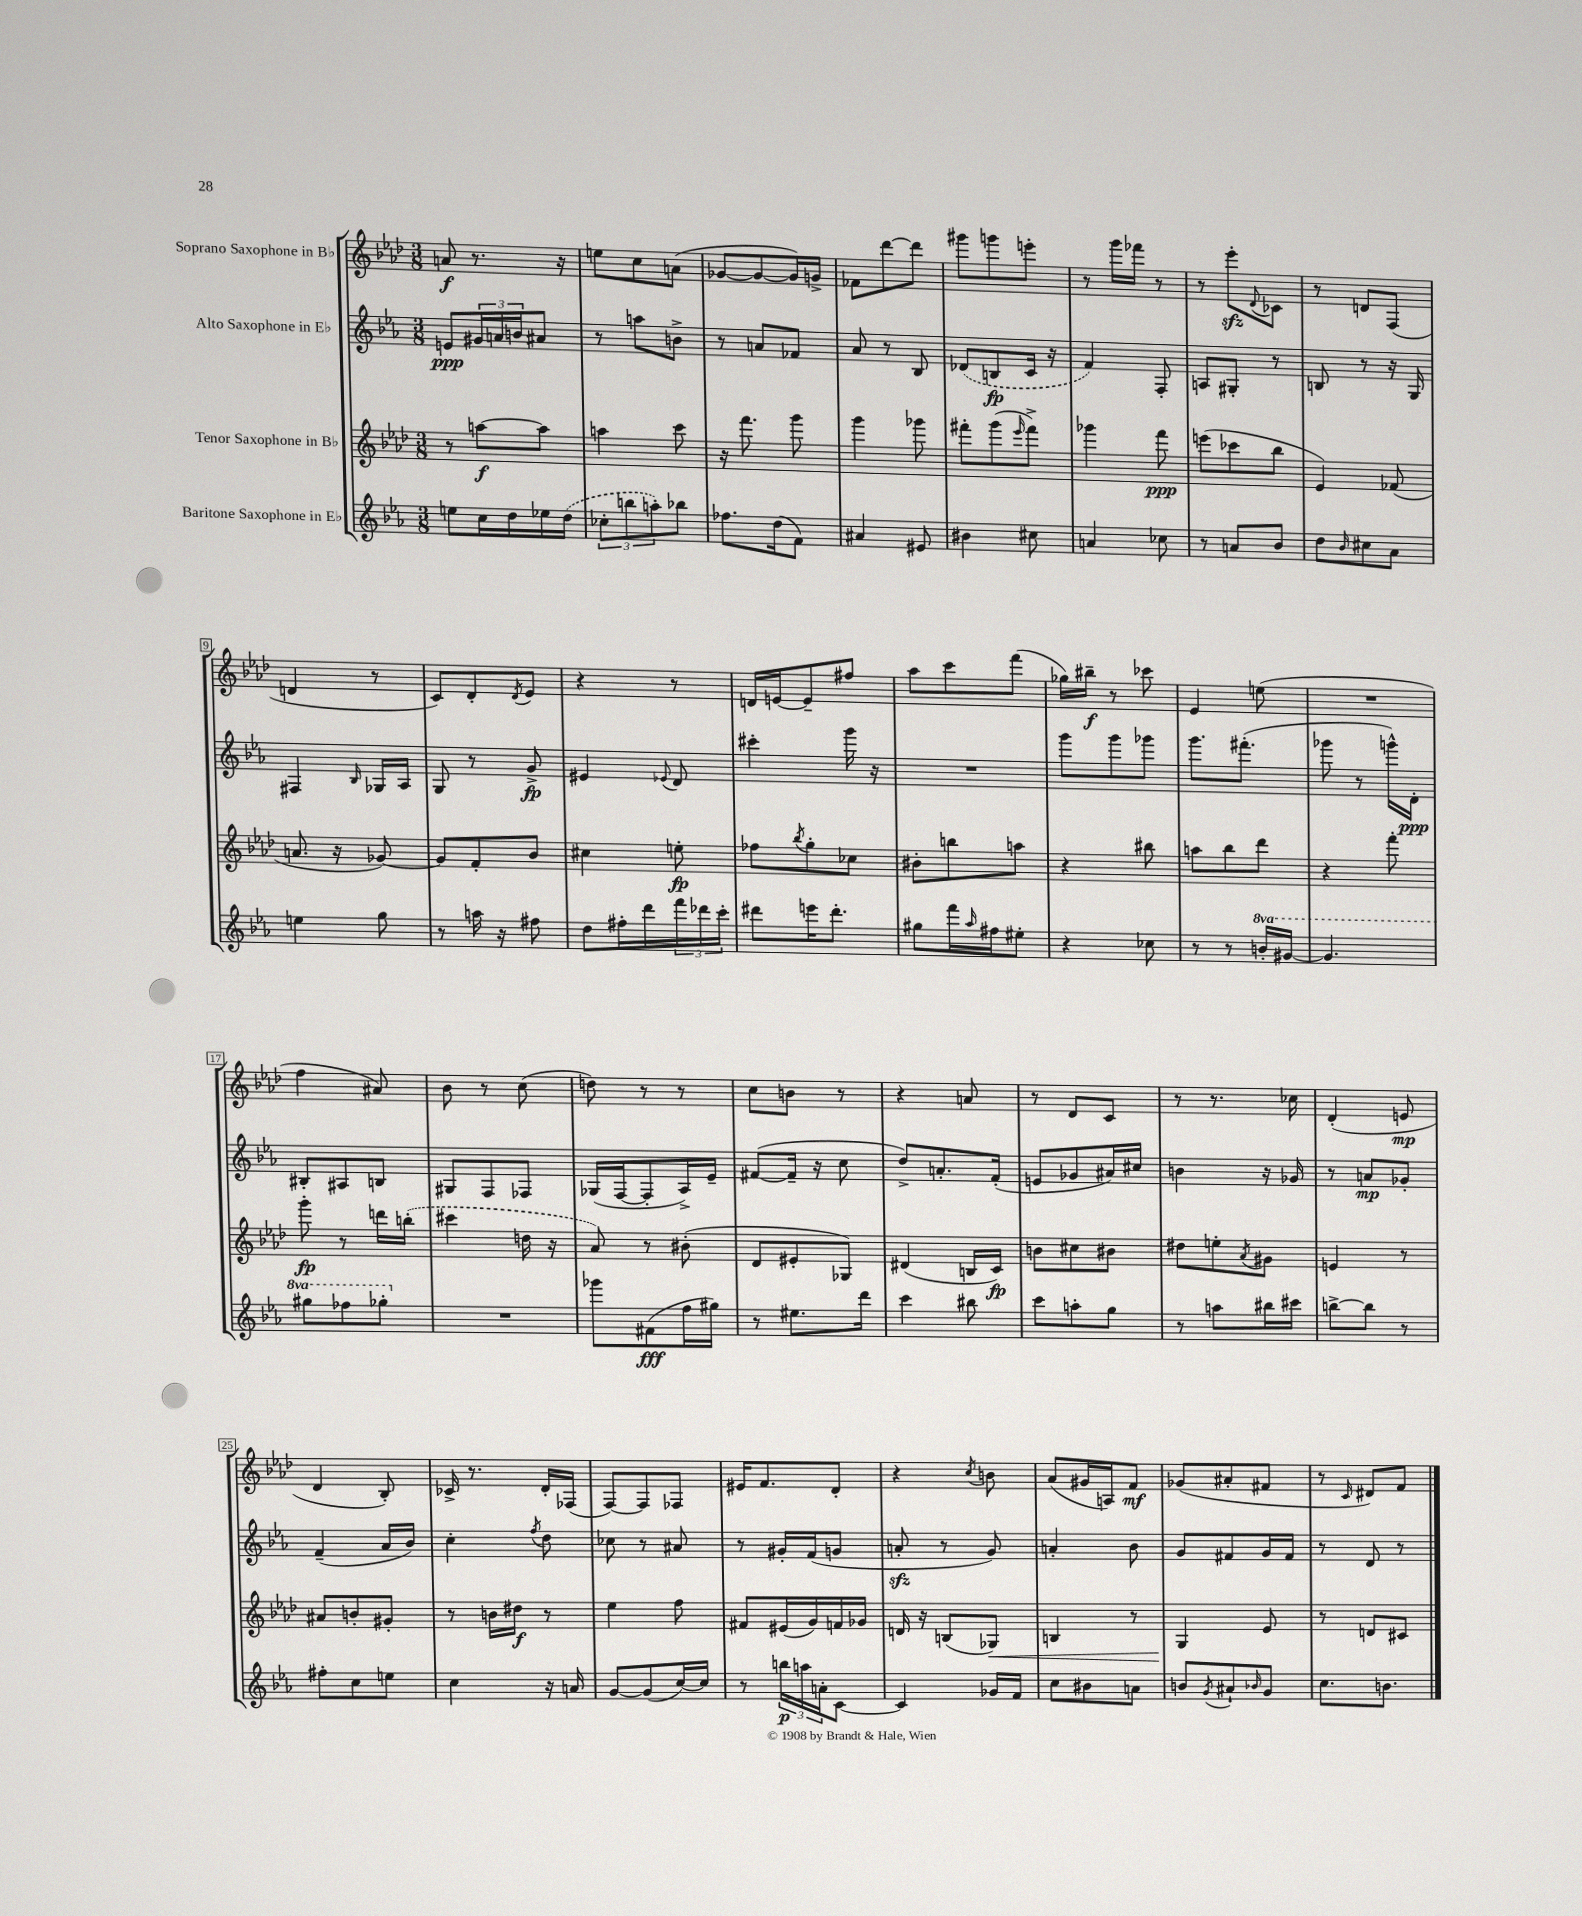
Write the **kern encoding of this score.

**kern	**dynam	**kern	**dynam	**kern	**dynam	**kern	**dynam
*part4	*part4	*part3	*part3	*part2	*part2	*part1	*part1
*staff4	*staff4	*staff3	*staff3	*staff2	*staff2	*staff1	*staff1
*I"Baritone Saxophone in E♭	*	*I"Tenor Saxophone in B♭	*	*I"Alto Saxophone in E♭	*	*I"Soprano Saxophone in B♭	*
*clefG2	*	*clefG2	*	*clefG2	*	*clefG2	*
*k[b-e-a-]	*	*k[b-e-a-d-]	*	*k[b-e-a-]	*	*k[b-e-a-d-]	*
*M3/8	*	*M3/8	*	*M3/8	*	*M3/8	*
=1	=1	=1	=1	=1	=1	=1	=1
8een\L	.	8r	.	8en/L	ppp	8an/	f
16cc\L	.	[8aan\L	f	24g#X/L	.	8.r	.
.	.	.	.	24an/	.	.	.
16dd\	.	.	.	.	.	.	.
.	.	.	.	24bn/J	.	.	.
16ee-X\	.	8aa\J]	.	8a#X/J	.	.	.
(16dd\JJ	.	.	.	.	.	16r	.
=2	=2	=2	=2	=2	=2	=2	=2
12cc-X'\L	.	4aan\	.	8r	.	8een\L	.
12bbn\	.	.	.	.	.	.	.
.	.	.	.	8aan\L	.	8cc\	.
12aan'\)	.	.	.	.	.	.	.
8bb-X\J	.	8ccc\	.	8bn^\J	.	(8an\J	.
=3	=3	=3	=3	=3	=3	=3	=3
8.ff-X\L	.	16r	.	8r	.	[8g-X/L	.
.	.	8.fff\	.	.	.	.	.
.	.	.	.	8an/L	.	8g-/_	.
(16dd\k	.	.	.	.	.	.	.
8f\J)	.	8ggg\	.	8f-X/J	.	16g-/L])	.
.	.	.	.	.	.	16gn^/JJ	.
=4	=4	=4	=4	=4	=4	=4	=4
4a#X/	.	4ggg\	.	8a-/	.	8f-X\L	.
.	.	.	.	8r	.	[8ddd-\	.
8e#X/	.	8ggg-X\	.	8B-/	.	8ddd-\J]	.
=5	=5	=5	=5	=5	=5	=5	=5
4b#X\	.	8fff#X'\L	.	(8d-X/L	.	8ggg#X\L	.
.	.	(8ggg\	.	8Bn/	fp	8gggn\	.
.	.	16qqeee-/	.	.	.	.	.
8cc#X\	.	8fff#^\J)	.	16c/Jk	.	8eeen'\J	.
.	.	.	.	16r	.	.	.
=6	=6	=6	=6	=6	=6	=6	=6
4an/	.	4ggg-X\	.	4f/)	.	8r	.
.	.	.	.	.	.	16ggg\LL	.
.	.	.	.	.	.	16fff-X\JJ	.
8cc-X\	.	8fff\	ppp	8F'/	.	8r	.
=7	=7	=7	=7	=7	=7	=7	=7
8r	.	(8eeen\L	.	8An/L	.	8r	.
8an/L	.	8ccc-X\	.	8G#X'/J	.	8eee-zz'\L	.
.	.	.	.	.	.	8qqd-/	.
8b-/J	.	8bb-\J	.	8r	.	8c-X\J	.
=8	=8	=8	=8	=8	=8	=8	=8
8dd\L	.	4e-/)	.	8Bn/	.	8r	.
16qqb-/	.	.	.	.	.	.	.
8cc#X\	.	.	.	8r	.	8dn/L	.
8a-\J	.	(8f-X/	.	16r	.	(8F/J	.
.	.	.	.	16G/	.	.	.
!!LO:LB:g=z
=9	=9	=9	=9	=9	=9	=9	=9
4een\	.	8.an/	.	4F#X/	.	4dn/	.
.	.	16r	.	.	.	.	.
.	.	.	.	16qqB-/	.	.	.
8gg\	.	[8g-X/)	.	16G-X/LL	.	8r	.
.	.	.	.	16A-/JJ	.	.	.
=10	=10	=10	=10	=10	=10	=10	=10
8r	.	8g-/L]	.	8G/	.	8c/L)	.
16aan\	.	8f'/	.	8r	.	8d-'/	.
16r	.	.	.	.	.	.	.
.	.	.	.	.	.	8qd-/	.
8ff#X\	.	8b-/J	.	8g^/	fp	8e-/J	.
=11	=11	=11	=11	=11	=11	=11	=11
8dd\L	.	4cc#X\	.	4e#X/	.	4r	.
16ff#X'\L	.	.	.	.	.	.	.
16ddd\	.	.	.	.	.	.	.
.	.	.	.	8qqe-X/	.	.	.
24fff\	.	8een'\	fp	8d/	.	8r	.
24ddd-X\	.	.	.	.	.	.	.
24ccc'\JJ	.	.	.	.	.	.	.
=12	=12	=12	=12	=12	=12	=12	=12
8ddd#X\L	.	8ff-X\L	.	4ccc#X'\	.	16dn/LL	.
.	.	.	.	.	.	[16en/J	.
.	.	8qbb-/	.	.	.	.	.
16eeen\K	.	8gg'\	.	.	.	8e~/]	.
8.ddd#'\J	.	.	.	.	.	.	.
.	.	8cc-X\J	.	16ggg\	.	8ff#X/J	.
.	.	.	.	16r	.	.	.
=13	=13	=13	=13	=13	=13	=13	=13
8gg#X\L	.	8b#X'\L	.	4.r	.	8aa-\L	.
16fff\L	.	8bbn\	.	.	.	8ccc\	.
16qqaa-/	.	.	.	.	.	.	.
16ff#X\J	.	.	.	.	.	.	.
8ee#X'\J	.	8aan\J	.	.	.	(8fff\J	.
=14	=14	=14	=14	=14	=14	=14	=14
4r	.	4r	.	8ggg\L	.	16gg-X\LL)	.
.	.	.	.	.	.	16bb#X~\JJ	f
.	.	.	.	8ggg\	.	8r	.
8cc-X\	.	8bb#X\	.	8ggg-X\J	.	8ccc-X\	.
=15	=15	=15	=15	=15	=15	=15	=15
8r	.	8aan\L	.	8.ggg\L	.	4e-/	.
8r	.	8bb-\	.	.	.	.	.
.	.	.	.	(8.fff#X'\J	.	.	.
*8va	*	*	*	*	*	*	*
16bbn'/LL	.	8ddd-\J	.	.	.	(8een\	.
[16gg#X/JJ	.	.	.	.	.	.	.
=16	=16	=16	=16	=16	=16	=16	=16
4.gg#/]	.	4r	.	8ggg-X\	.	4.r	.
.	.	.	.	8r	.	.	.
.	.	8fff'\	.	16gggn^^\LL)	.	.	.
.	.	.	.	16d'\JJ	ppp	.	.
!!LO:LB:g=z
=17	=17	=17	=17	=17	=17	=17	=17
8ggg#X\L	.	8ggg'\	fp	8B#X'/L	.	4ff\	.
8fff-X\	.	8r	.	8A#X/	.	.	.
8ggg-X'\J	.	16dddn\LL	.	8Bn/J	.	8a#X/)	.
.	.	(16bbn'\JJ	.	.	.	.	.
=18	=18	=18	=18	=18	=18	=18	=18
*X8va	*	*	*	*	*	*	*
4.r	.	4ccc#X\	.	8G#X/L	.	8b-\	.
.	.	.	.	8F/	.	8r	.
.	.	16ddn\	.	8F-X/J	.	(8cc\	.
.	.	16r	.	.	.	.	.
=19	=19	=19	=19	=19	=19	=19	=19
8ggg-X\L	.	8a-/)	.	(16G-X/LL	.	8ddn\)	.
.	.	.	.	[16F/J	.	.	.
(8f#X\	fff	8r	.	8F'/]	.	8r	.
16ff\L	.	(8b#X'\	.	16A-^/L)	.	8r	.
16gg#X\JJ)	.	.	.	16e-~/JJ	.	.	.
=20	=20	=20	=20	=20	=20	=20	=20
8r	.	8d-/L	.	([8f#X/L	.	8cc\L	.
8.ee#X\L	.	8e#X'/	.	16f#~/Jk]	.	8bn\J	.
.	.	.	.	16r	.	.	.
.	.	8G-X/J)	.	8cc\	.	8r	.
16ddd\Jk	.	.	.	.	.	.	.
=21	=21	=21	=21	=21	=21	=21	=21
4ccc\	.	(4d#X/	.	8dd^/L)	.	4r	.
.	.	.	.	8.an'/	.	.	.
8bb#X\	.	16Bn/LL	.	.	.	8an/	.
.	.	16c/JJ)	fp	(16f'/Jk	.	.	.
=22	=22	=22	=22	=22	=22	=22	=22
8ccc\L	.	8bn\L	.	8en/L	.	8r	.
8aan'\	.	8cc#X\	.	8g-X/	.	8d-/L	.
8gg\J	.	8b#X\J	.	16a#X/L)	.	8c/J	.
.	.	.	.	16cc#X/JJ	.	.	.
=23	=23	=23	=23	=23	=23	=23	=23
8r	.	8dd#X\L	.	4bn\	.	8r	.
8aan\L	.	8een'\	.	.	.	8.r	.
.	.	8qa-/	.	.	.	.	.
16bb#X\L	.	8g#X\J	.	16r	.	.	.
16ccc#X\JJ	.	.	.	16g-X/	.	16cc-X\	.
=24	=24	=24	=24	=24	=24	=24	=24
[8bbn^\L	.	4en/	.	8r	.	(4d-'/	.
8bb\J]	.	.	.	8an/L	mp	.	.
8r	.	8r	.	8g-X'/J	.	8en/	mp
!!LO:LB:g=z
=25	=25	=25	=25	=25	=25	=25	=25
8ff#X'\L	.	8a#X/L	.	(4f~/	.	4d-/	.
8cc\	.	8bn'/	.	.	.	.	.
8een\J	.	8g#X'/J	.	16a-/LL	.	8B-'/)	.
.	.	.	.	16b-/JJ)	.	.	.
=26	=26	=26	=26	=26	=26	=26	=26
4cc\	.	8r	.	4cc'\	.	16c-X^/	.
.	.	.	.	.	.	8.r	.
.	.	16bn\LL	.	.	.	.	.
.	.	16dd#X\JJ	f	.	.	.	.
.	.	.	.	8qff/	.	.	.
16r	.	8r	.	8dd\	.	16d-'/LL	.
16an/	.	.	.	.	.	(16F-X/JJ	.
=27	=27	=27	=27	=27	=27	=27	=27
[8g/L	.	4ee-\	.	8cc-X\	.	[8F/L)	.
(8g/]	.	.	.	8r	.	8F/]	.
[16cc/L)	.	8ff\	.	8a#X/	.	8F-X/J	.
16cc/JJ]	.	.	.	.	.	.	.
=28	=28	=28	=28	=28	=28	=28	=28
8r	.	8f#X/L	.	8r	.	16e#X/KL	.
.	.	.	.	.	.	8.f/	.
24bbn\LL	p	(16e#X/L	.	16g#X'/LL	.	.	.
24aan\	.	.	.	.	.	.	.
.	.	16g/)	.	(16f/J	.	.	.
24an'\J	.	.	.	.	.	.	.
[8c\J	.	16fn/	.	8gn/J	.	8d-'/J	.
.	.	16g-X/JJ	.	.	.	.	.
=29	=29	=29	=29	=29	=29	=29	=29
4c/]	.	16dn/	.	8anzz'/	.	4r	.
.	.	16r	.	.	.	.	.
.	.	(8Bn/L	.	8r	.	.	.
.	.	.	.	.	.	8qcc/	.
!	!	!	!LO:HP:b	!	!	!	!
16g-X/LL	.	8G-X/J)	<	8g/)	.	8bn\	.
16f/JJ	.	.	.	.	.	.	.
=30	=30	=30	=30	=30	=30	=30	=30
8cc\L	.	4Bn/	.	4an'/	.	(8a-/L	.
8b#X\	.	.	.	.	.	16g#X/L	.
.	.	.	.	.	.	16An/J)	.
8an\J	.	8r	.	8b-\	.	8f/J	mf
=31	=31	=31	=31	=31	=31	=31	=31
8bn/L	.	4G/	.	8g/L	.	(8g-X/L	.
8qg/	.	.	.	.	.	.	.
8a#X`/	.	.	.	8f#X/	.	8a#X'/	.
16qqb-X/	.	.	.	.	.	.	.
8g/J	.	8e-/	[	16g/L	.	8f#X/J	.
.	.	.	.	16f#/JJ	.	.	.
=32	=32	=32	=32	=32	=32	=32	=32
8.cc\L	.	8r	.	8r	.	8r	.
.	.	.	.	.	.	16qqc/	.
.	.	8dn/L	.	8d/	.	8d#X/L)	.
8.bn\J	.	.	.	.	.	.	.
.	.	8c#X/J	.	8r	.	8f/J	.
==	==	==	==	==	==	==	==
*-	*-	*-	*-	*-	*-	*-	*-
